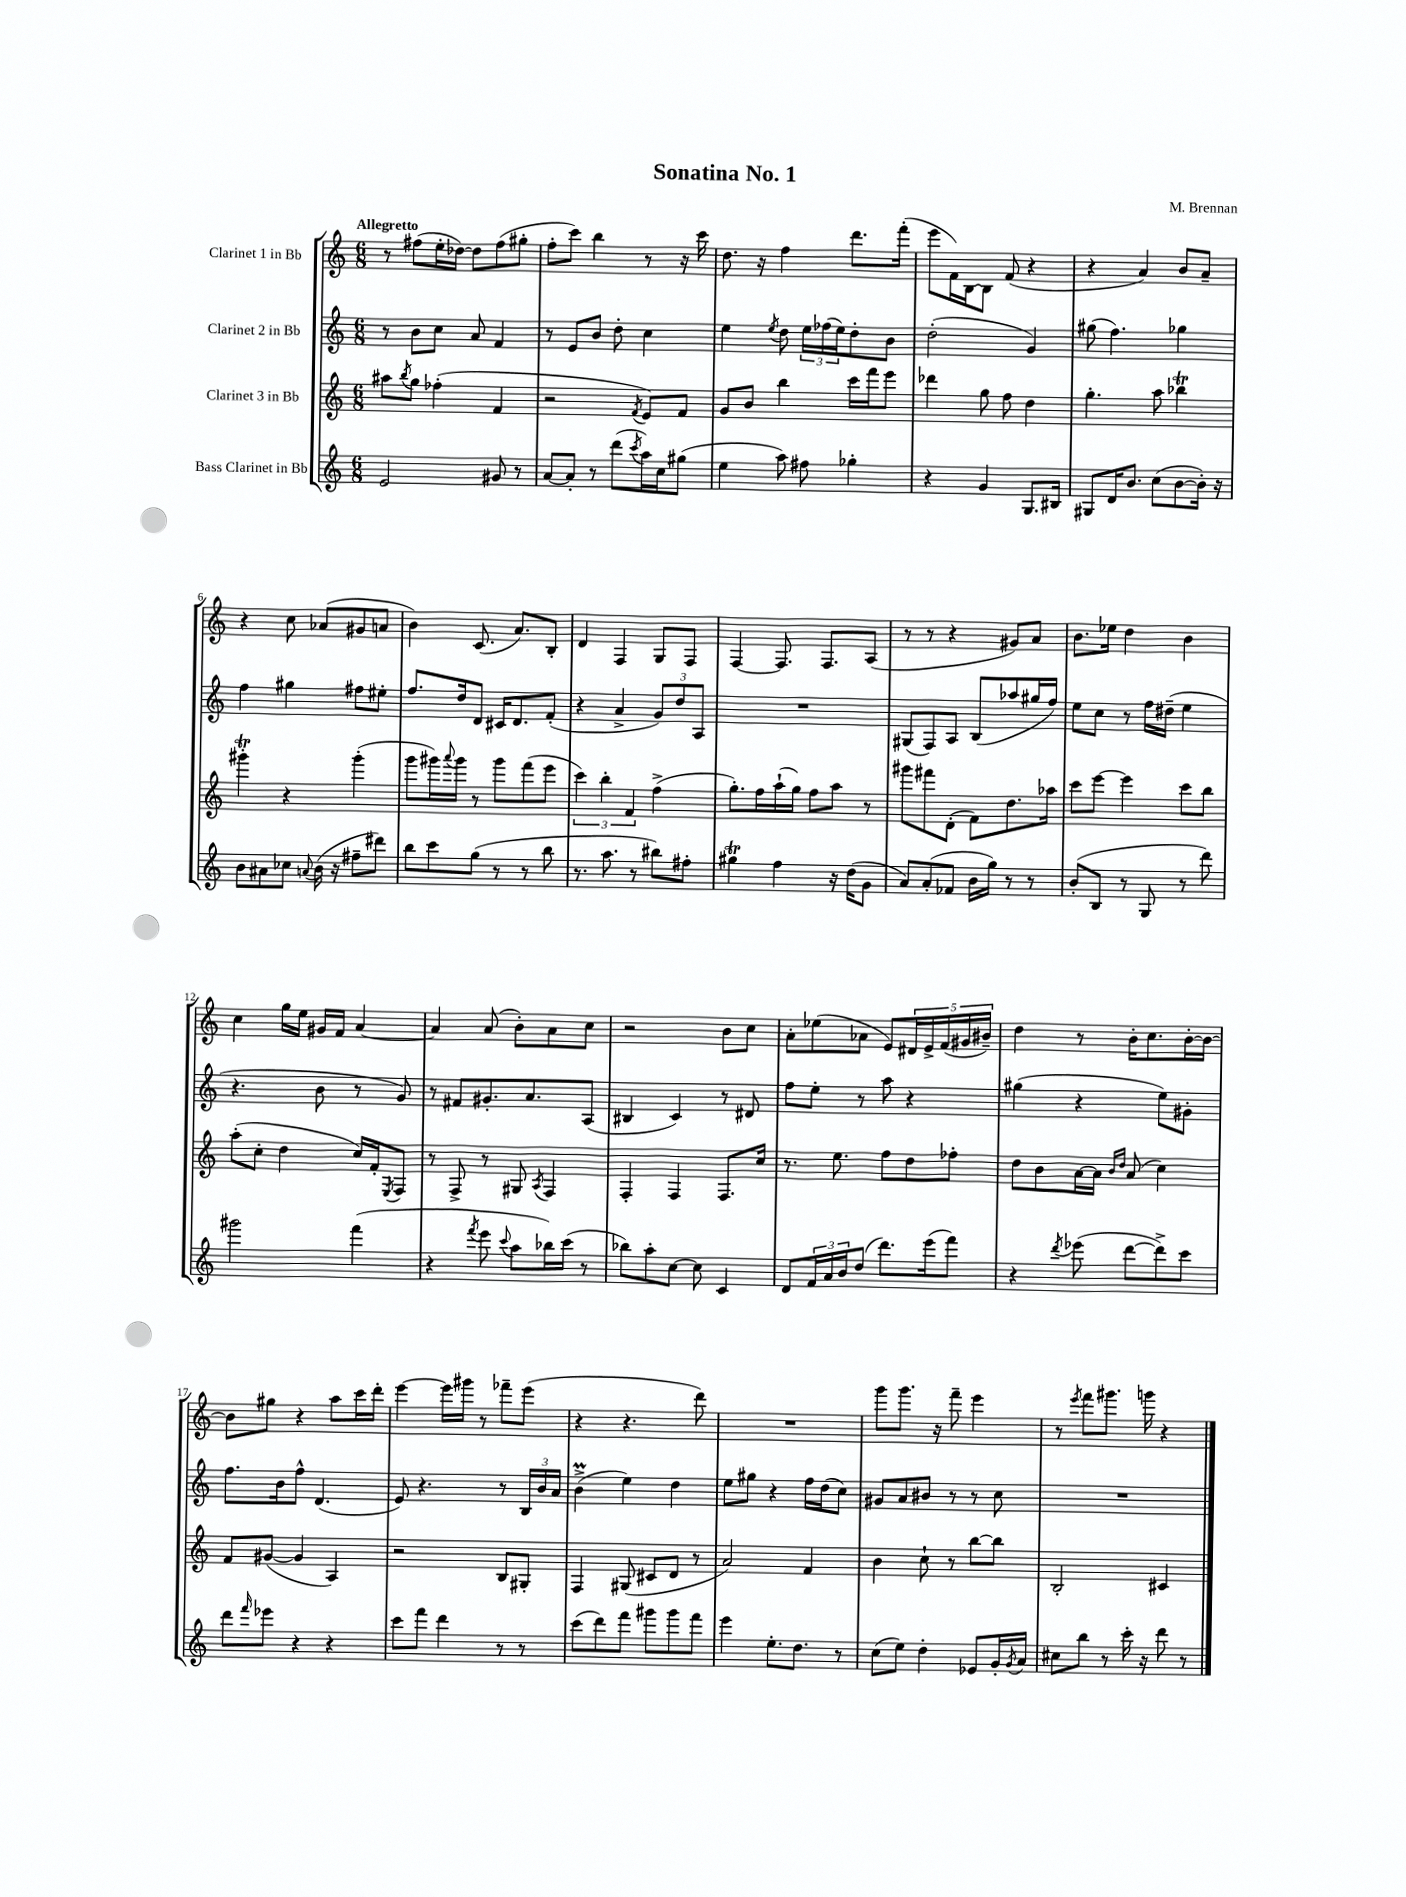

**kern	**kern	**kern	**kern
*part4	*part3	*part2	*part1
*staff4	*staff3	*staff2	*staff1
*I"Bass Clarinet in Bb	*I"Clarinet 3 in Bb	*I"Clarinet 2 in Bb	*I"Clarinet 1 in Bb
*clefG2	*clefG2	*clefG2	*clefG2
*k[]	*k[]	*k[]	*k[]
*M6/8	*M6/8	*M6/8	*M6/8
=1	=1	=1	=1
!	!	!	!LO:TX:a:B:t=Allegretto
2e/	8aa#X\L	8r	8r
.	8qbb/	.	.
.	8gg\J	8b\L	(8ff#X\L
.	(4ff-X'\	8cc\J	16ee'\L
.	.	.	[16dd-X\JJ)
.	.	8a/	8dd-\L]
8g#X/	4f/	4f/	(8ff#\
8r	.	.	8gg#X'\J
=2	=2	=2	=2
[8a/L	2r	8r	8ff'\L
8a'/J]	.	8e/L	8ccc\J)
8r	.	8b/J	4bb\
(8ddd\L	.	8dd'\	.
8qccc/	8qf/	.	.
16aa\L)	8e/L)	4cc\	8r
16cc\J	.	.	.
(8gg#X\J	8f/J	.	16r
.	.	.	16ccc\
=3	=3	=3	=3
4ee\	8g/L	4ee\	8.dd\
.	8b/J	.	.
.	.	.	16r
.	.	8qee/	.
8aa\)	4bb\	8dd\	4ff\
8ff#X\	.	24ee\LL	.
.	.	(24ff-X\	.
.	.	24ee\J)	.
4gg-X'\	16ccc\LL	8dd'\	8.ddd\L
.	16fff\J	.	.
.	8eee\J	8b\J	.
.	.	.	(16fff'\Jk
=4	=4	=4	=4
4r	4ddd-X\	(2dd'\	8eee\L
.	.	.	16f\L)
.	.	.	[16B\J
4g/	8gg\	.	8B\J]
.	8ff\	.	(8f/
8.G/L	4dd\	4g/)	4r
16B#X/Jk	.	.	.
=5	=5	=5	=5
8G#X/L	4.gg'\	(8gg#X\	4r
16d/K	.	4.ff\)	.
8.b/J	.	.	.
.	.	.	4a/)
(8cc\L	8aa\	.	.
[8b\	4bb-XT\	4gg-X\	8b/L
16b'\Jk])	.	.	8a~/J
16r	.	.	.
!!LO:LB:g=z
=6	=6	=6	=6
8b\L	4ggg#Xt'\	4ff\	4r
8a#X\	.	.	.
8cc-X\J	4r	4gg#X\	8cc\
8qqan/	.	.	.
(16b\	.	.	(8a-X/L
16r	.	.	.
8ff#X~\L	(4ggg#'\	8ff#X\L	8g#X/
8ddd#X\J)	.	8ee#X'\J	8an/J
=7	=7	=7	=7
8bb\L	8ggg\L	8.ff/L	4b\)
8ccc\	16ggg#X\L)	.	.
.	8qqaaa/	.	.
.	16ggg#\JJ	16dd/k	.
(8gg\J	8r	8d/J	(8.c/
8r	8ggg#\L	16c#X/KL	.
.	.	8.d/	8.a/L)
8r	(8fff\	.	.
8bb\	8eee\J	(8f'/J	8B'/J
=8	=8	=8	=8
8.r	6ccc\)	4r	4d/
.	6bb'\	.	.
8.aa\	.	.	.
.	.	4a^/	4F/
.	6f/	.	.
8r	.	.	.
8bb#X\L)	(4ff^\	12g/L)	8G/L
.	.	12dd/	.
8ff#X'\J	.	.	8F/J
.	.	12A/J	.
=9	=9	=9	=9
4gg#Xt\	8.gg'\L)	2.r	[4F/
.	16ff\L	.	.
4ff\	(16aa`\	.	8.F/]
.	16gg\JJ)	.	.
.	8ff\L	.	.
.	.	.	8.F/L
16r	8aa\J	.	.
(16dd\KL	.	.	.
8g\J	8r	.	(8A/J
=10	=10	=10	=10
8a/L)	8ggg#X\L	(8G#X/L	8r
(8a'/	8fff#X\	8F/)	8r
8f-X/J	(8d'\J	8A/J	4r
16b\LL	8f\L)	(8B/L	.
16gg\JJ)	.	.	.
8r	8.dd\	8aa-X/	8g#X/L)
8r	.	16gg#X/L	8a/J
.	16aa-X\Jk	16ff/JJ)	.
=11	=11	=11	=11
(8b'/L	8ccc\L	8ee\L	8.b\L
8B/J	[8eee\J	8cc\J	.
.	.	.	16ee-X\Jk
8r	4eee\]	8r	4dd\
8G/	.	16ff\LL	.
.	.	(16dd#X~\JJ	.
8r	8ccc\L	4ee\	4b\
8ddd\)	8bb\J	.	.
!!LO:LB:g=z
=12	=12	=12	=12
2ggg#X\	(8aa'\L	4.r	4cc\
.	8cc'\J	.	.
.	4dd\	.	16gg\LL
.	.	.	16ee\JJ
.	.	8b\	16g#X/LL
.	.	.	16f/JJ
(4fff\	16cc/LL)	8r	[4a/
.	16f'/J	.	.
.	8qE/	.	.
.	8F/J	8g/)	.
=13	=13	=13	=13
4r	8r	8r	4a/]
.	8F^/	8f#X/L	.
8qfff/	.	.	.
8eee\	8r	8.g#X'/	(8a/
8qqccc/	.	.	.
8aa\L	8G#X/	.	8b'\L)
.	.	8.a/	.
.	8qA/	.	.
16bb-X\L)	4F/	.	8a\
(16ccc\JJ	.	.	.
8r	.	(8A/J	8cc\J
=14	=14	=14	=14
8bb-X\L)	4F'/	4B#X/	2r
8aa'\	.	.	.
[8cc\J	4F/	4c/)	.
8cc\]	.	.	.
4c/	8.F/L	8r	8b\L
.	.	8d#X/	8cc\J
.	16cc/Jk	.	.
=15	=15	=15	=15
8d/L	8.r	8ff\L	8a'\L
24f/L	.	8ee'\J	(8ee-X\
24a/	.	.	.
.	8.ee\	.	.
24b/J	.	.	.
(8dd/J	.	8r	8a-X\J
8.ddd\L)	8ff\L	8aa\	8e/L)
.	8dd\	4r	20d#X/L
.	.	.	20e^/
(16eee\k	.	.	.
.	.	.	(20f/
8fff\J)	8ff-X'\J	.	.
.	.	.	20g#X/
.	.	.	20b#X~/JJ)
=16	=16	=16	=16
4r	8dd\L	(4gg#X\	4dd\
.	8b\	.	.
8qddd/	.	.	.
(8eee-X\	[16a\L	4r	8r
.	16a\JJ]	.	.
.	16qqb/LL	.	.
.	16qqdd/JJ	.	.
[8ddd\L	(8a/	.	16b'\KL
.	.	.	8.cc\
8ddd^\])	4cc\)	8ee\L)	.
8ccc\J	.	8g#X'\J	[16b'\L
.	.	.	16b\JJ_
!!LO:LB:g=z
=17	=17	=17	=17
8ddd\L	8f/L	8.ff\L	8b\L]
16qqfff/	.	.	.
8eee-X\J	([8g#X/J	.	8gg#X\J
.	.	16b\k	.
4r	4g#/]	8ff^^\J	4r
.	.	(4.d/	.
4r	4A/)	.	8aa\L
.	.	.	16ccc\L
.	.	.	16ddd'\JJ
=18	=18	=18	=18
8ccc\L	2r	8e/)	[4eee\
8fff\J	.	4.r	.
4ddd\	.	.	16eee\LL]
.	.	.	16ggg#X\JJ
.	.	.	8r
8r	8B/L	8r	8fff-X~\L
8r	8G#X'/J	24B/LL	(8eee\J
.	.	24b/	.
.	.	24a/JJ	.
=19	=19	=19	=19
(8ccc\L	4F/	(4bm^\	4r
8ddd\)	.	.	.
8fff\J	(8G#X/	4ee\)	4.r
8ggg#X\L	8c#X/L	.	.
8ggg#\	8d/J	4dd\	.
8fff\J	8r	.	8ddd\)
=20	=20	=20	=20
4eee\	2a/)	8ee\L	2.r
.	.	8gg#X\J	.
8.ee'\L	.	4r	.
8.dd\J	.	.	.
.	4f/	16ff\LL	.
.	.	(16dd\J	.
8r	.	8cc\J)	.
=21	=21	=21	=21
(8cc\L	4b\	8g#X/L	8ggg\L
8ee\J)	.	8a/	8.ggg\J
4dd'\	8cc`\	8b#X/J	.
.	.	.	16r
.	8r	8r	8fff~\
8e-X/L	[8bb\L	8r	4eee\
16g'/L	8bb\J]	8cc\	.
8qg/	.	.	.
16a/JJ	.	.	.
=22	=22	=22	=22
8cc#X\L	2B'/	2.r	8r
.	.	.	8qeee/
8bb\J	.	.	8fff\L
8r	.	.	8.ggg#X\J
16ccc'\	.	.	.
16r	.	.	16gggn\
8ddd\	4c#X/	.	4r
8r	.	.	.
==	==	==	==
*-	*-	*-	*-
